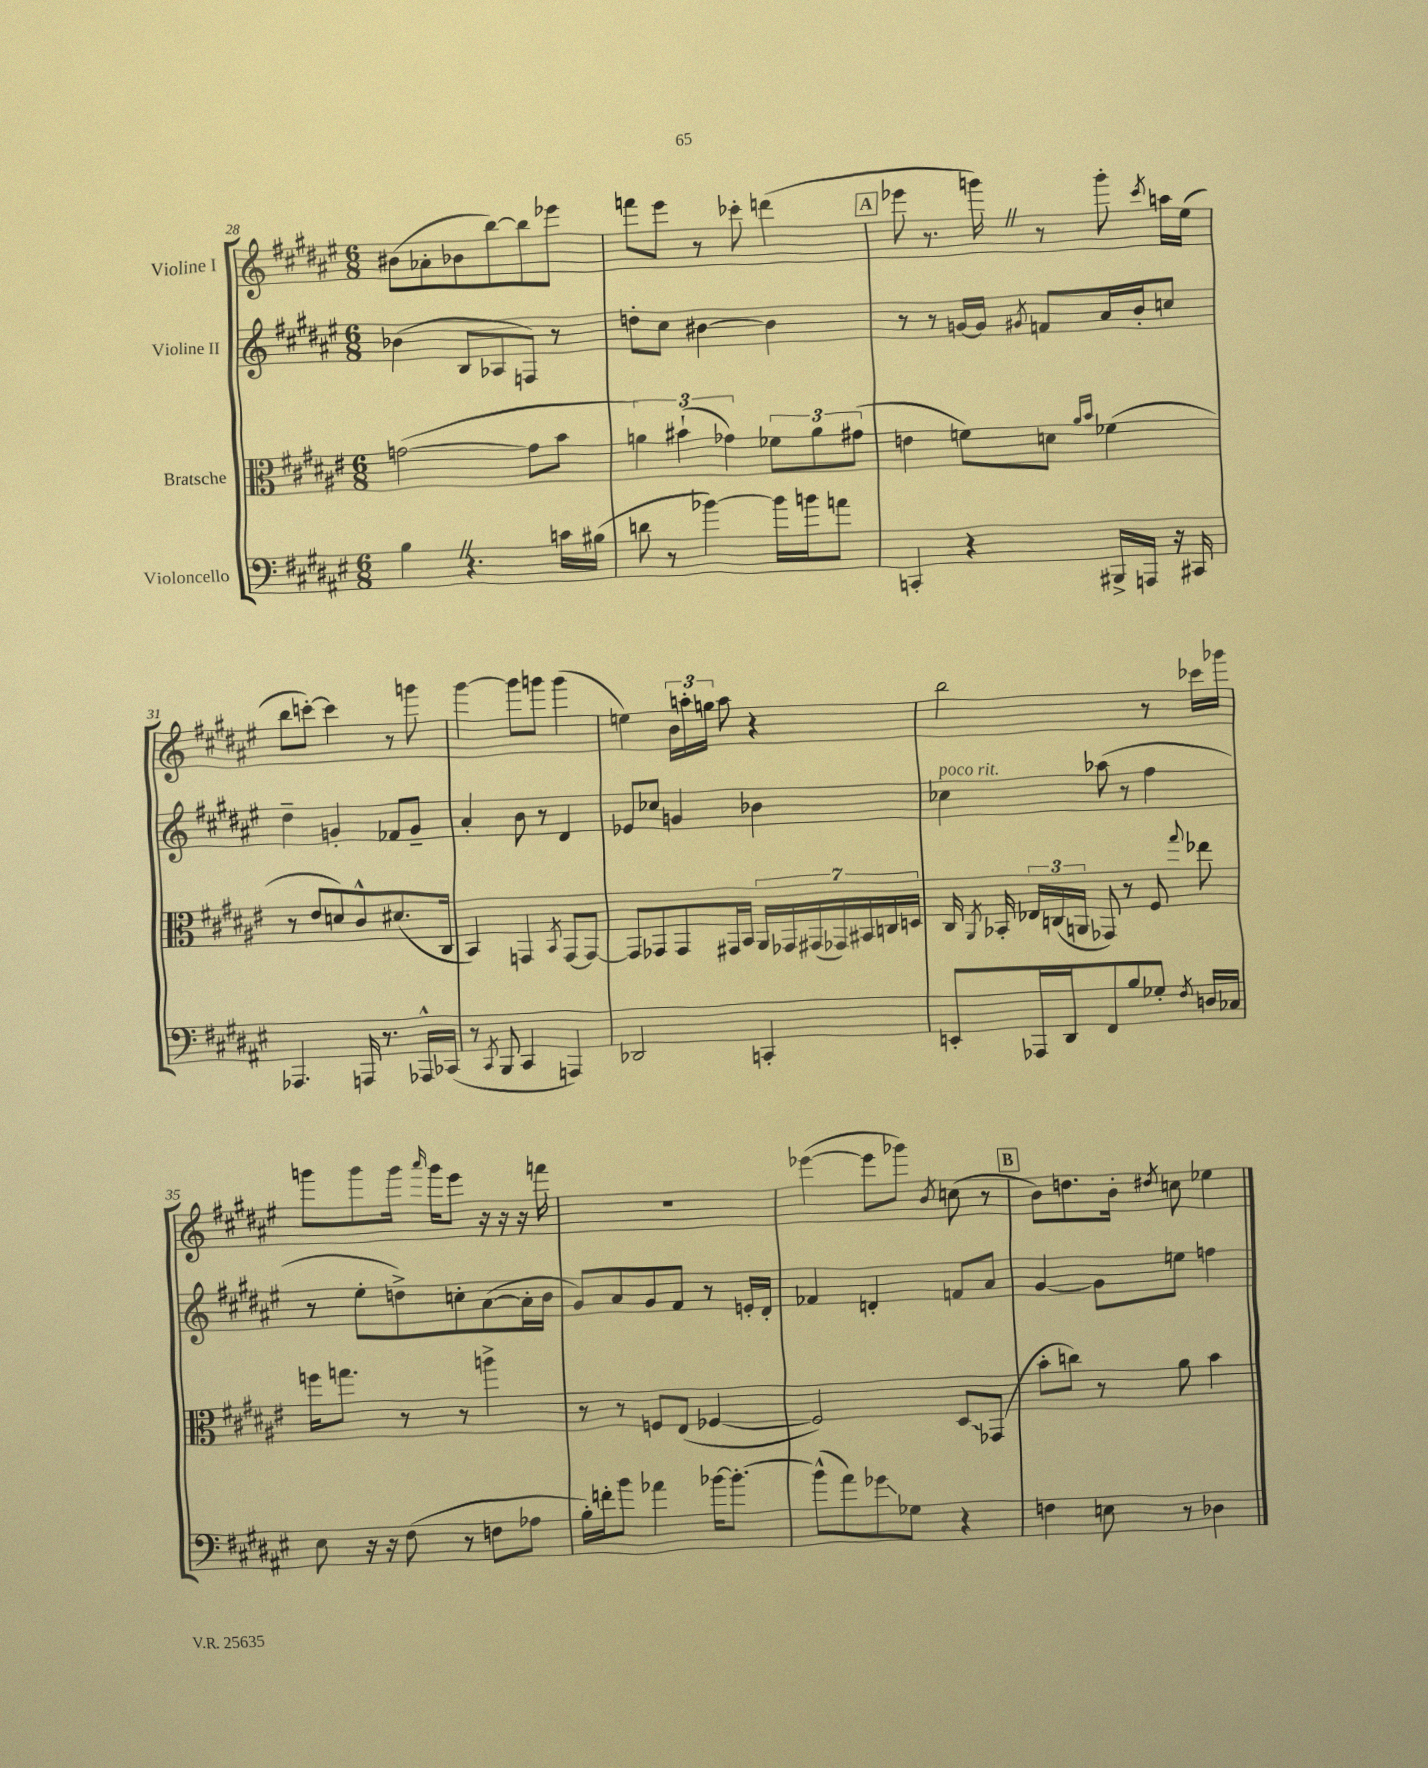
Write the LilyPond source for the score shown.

<<
\new StaffGroup <<
\new Staff = "s0" \with { instrumentName = "Violine I" } {
    \clef treble \key fis \major \numericTimeSignature \time 6/8
    \autoBeamOff bis'8[( aes'8-. bes'8 b''8~) b''8 ees'''8] |
    f'''8[ eis'''8] r8 ces'''8-. d'''4( |
    \mark \markup { \box "A" } ees'''8 r8. g'''16) \once \override BreathingSign.text = \markup { \musicglyph "scripts.caesura.straight" } \breathe r8 g'''8-. \acciaccatura { cis'''8 } a''16[ eis''16]( |
    b''8[ c'''8]~-.) c'''4 r8 g'''8 |
    gis'''4~ gis'''8[ g'''8] g'''4( |
    e''4) \tuplet 3/2 { b'16[ a''16-. g''16] } a''8 r4 |
    b''2 r8 ces'''16[ ges'''16] |
    g'''8[ g'''8 g'''16] \grace { ais'''16 } g'''16[ eis'''8] r16 r16 r16 f'''16 |
    R2. |
    ees'''4~( ees'''8[ ges'''8]) \acciaccatura { b'8 } c''8( r8 |
    \mark \markup { \box "B" } b'8[) d''8. b'16]-. \acciaccatura { dis''8 } c''8 ees''4 \bar "|." |
}
\new Staff = "s1" \with { instrumentName = "Violine II" } {
    \clef treble \key fis \major \numericTimeSignature \time 6/8
    \autoBeamOff bes'4( b8[ aes8 f8]) r8 |
    d''8[-. cis''8] bis'4~ bis'4 |
    \mark \markup { \box "A" } r8 r8 g'16[~ g'16] \acciaccatura { gis'8 } f'8[ ais'16 b'16-. c''8] |
    dis''4-- g'4-. fes'8[ g'8]-- |
    ais'4-. b'8 r8 dis'4 |
    ees'8[ ces''8] g'4 bes'4 |
    ces''4^\markup { \italic "poco rit." } aes''8( r8 fis''4 |
    r8 eis''8[-. d''8->) c''8-. ais'8~( ais'16-. b'16] |
    gis'8[) ais'8 gis'8 fis'8] r8 e'16[-. dis'16]-. |
    fes'4 d'4-. f'8[ ais'8] |
    \mark \markup { \box "B" } gis'4~ gis'8[ e''8] f''4 \bar "|." |
}
\new Staff = "s2" \with { instrumentName = "Bratsche" } {
    \clef alto \key fis \major \numericTimeSignature \time 6/8
    \autoBeamOff g'2~( g'8[ b'8] |
    \tuplet 3/2 { a'4) bis'4-!( ges'4) } \tuplet 3/2 { fes'8[ a'8 gis'8]( } |
    \mark \markup { \box "A" } e'4 f'8[) d'8] \grace { ais'16[ b'16] } fes'4( |
    r8 eis'8[ d'8) cis'8-^ dis'8.( cis16] |
    b,4) g,4 \acciaccatura { b,8 } g,8[~ g,8]~ |
    g,8[ ges,8 ges,8 gis,16 b,16] \tuplet 7/4 { ais,16[ ges,16 gis,16( ges,16) bis,16 c16 d16] } |
    cis16 \acciaccatura { ais,8 } bes,16-. \tuplet 3/2 { ees16[ c16( a,16] } ges,8) r8 fis8 \appoggiatura { gis''8 } ees''8 |
    f''16[ g''8.] r8 r8 a''4-> |
    r8 r8 f8[ eis8]( fes4~ |
    fes2) \once \override Glissando.style = #'zigzag dis8[\glissando ges,8]( |
    \mark \markup { \box "B" } b'8[-. c''8]) r8 ais'8 b'4 \bar "|." |
}
\new Staff = "s3" \with { instrumentName = "Violoncello" } {
    \clef bass \key fis \major \numericTimeSignature \time 6/8
    \autoBeamOff b4 \once \override BreathingSign.text = \markup { \musicglyph "scripts.caesura.straight" } \breathe r4. c'16[ bis16]( |
    d'8 r8 bes'4~) bes'16[ b'16 a'8] |
    \mark \markup { \box "A" } c,4-. r4 bis,,16[-> a,,16] r16 cis,16 |
    aes,,4. a,,16 r8. aes,,16[-^ ces,16]( |
    r8 \acciaccatura { cis,8 } b,,8 cis,4 a,,4) |
    des,2 c,4-. |
    e,8[-. aes,,16 dis,16 fis,8 b8 ges8]-. \acciaccatura { fis8 } d16[ ces16] |
    eis8 r16 r16 fis8( r8 f8[ aes8] |
    b16[-.) f'16-. b'8] aes'4 bes'16[~ bes'8.]~-. |
    bes'8[-^( ais'8) ges'8\glissando ges8] r4 |
    \mark \markup { \box "B" } f4 e8 r8 des4 \bar "|." |
}
>>
>>
\layout { \context { \Score currentBarNumber = #28 } }
